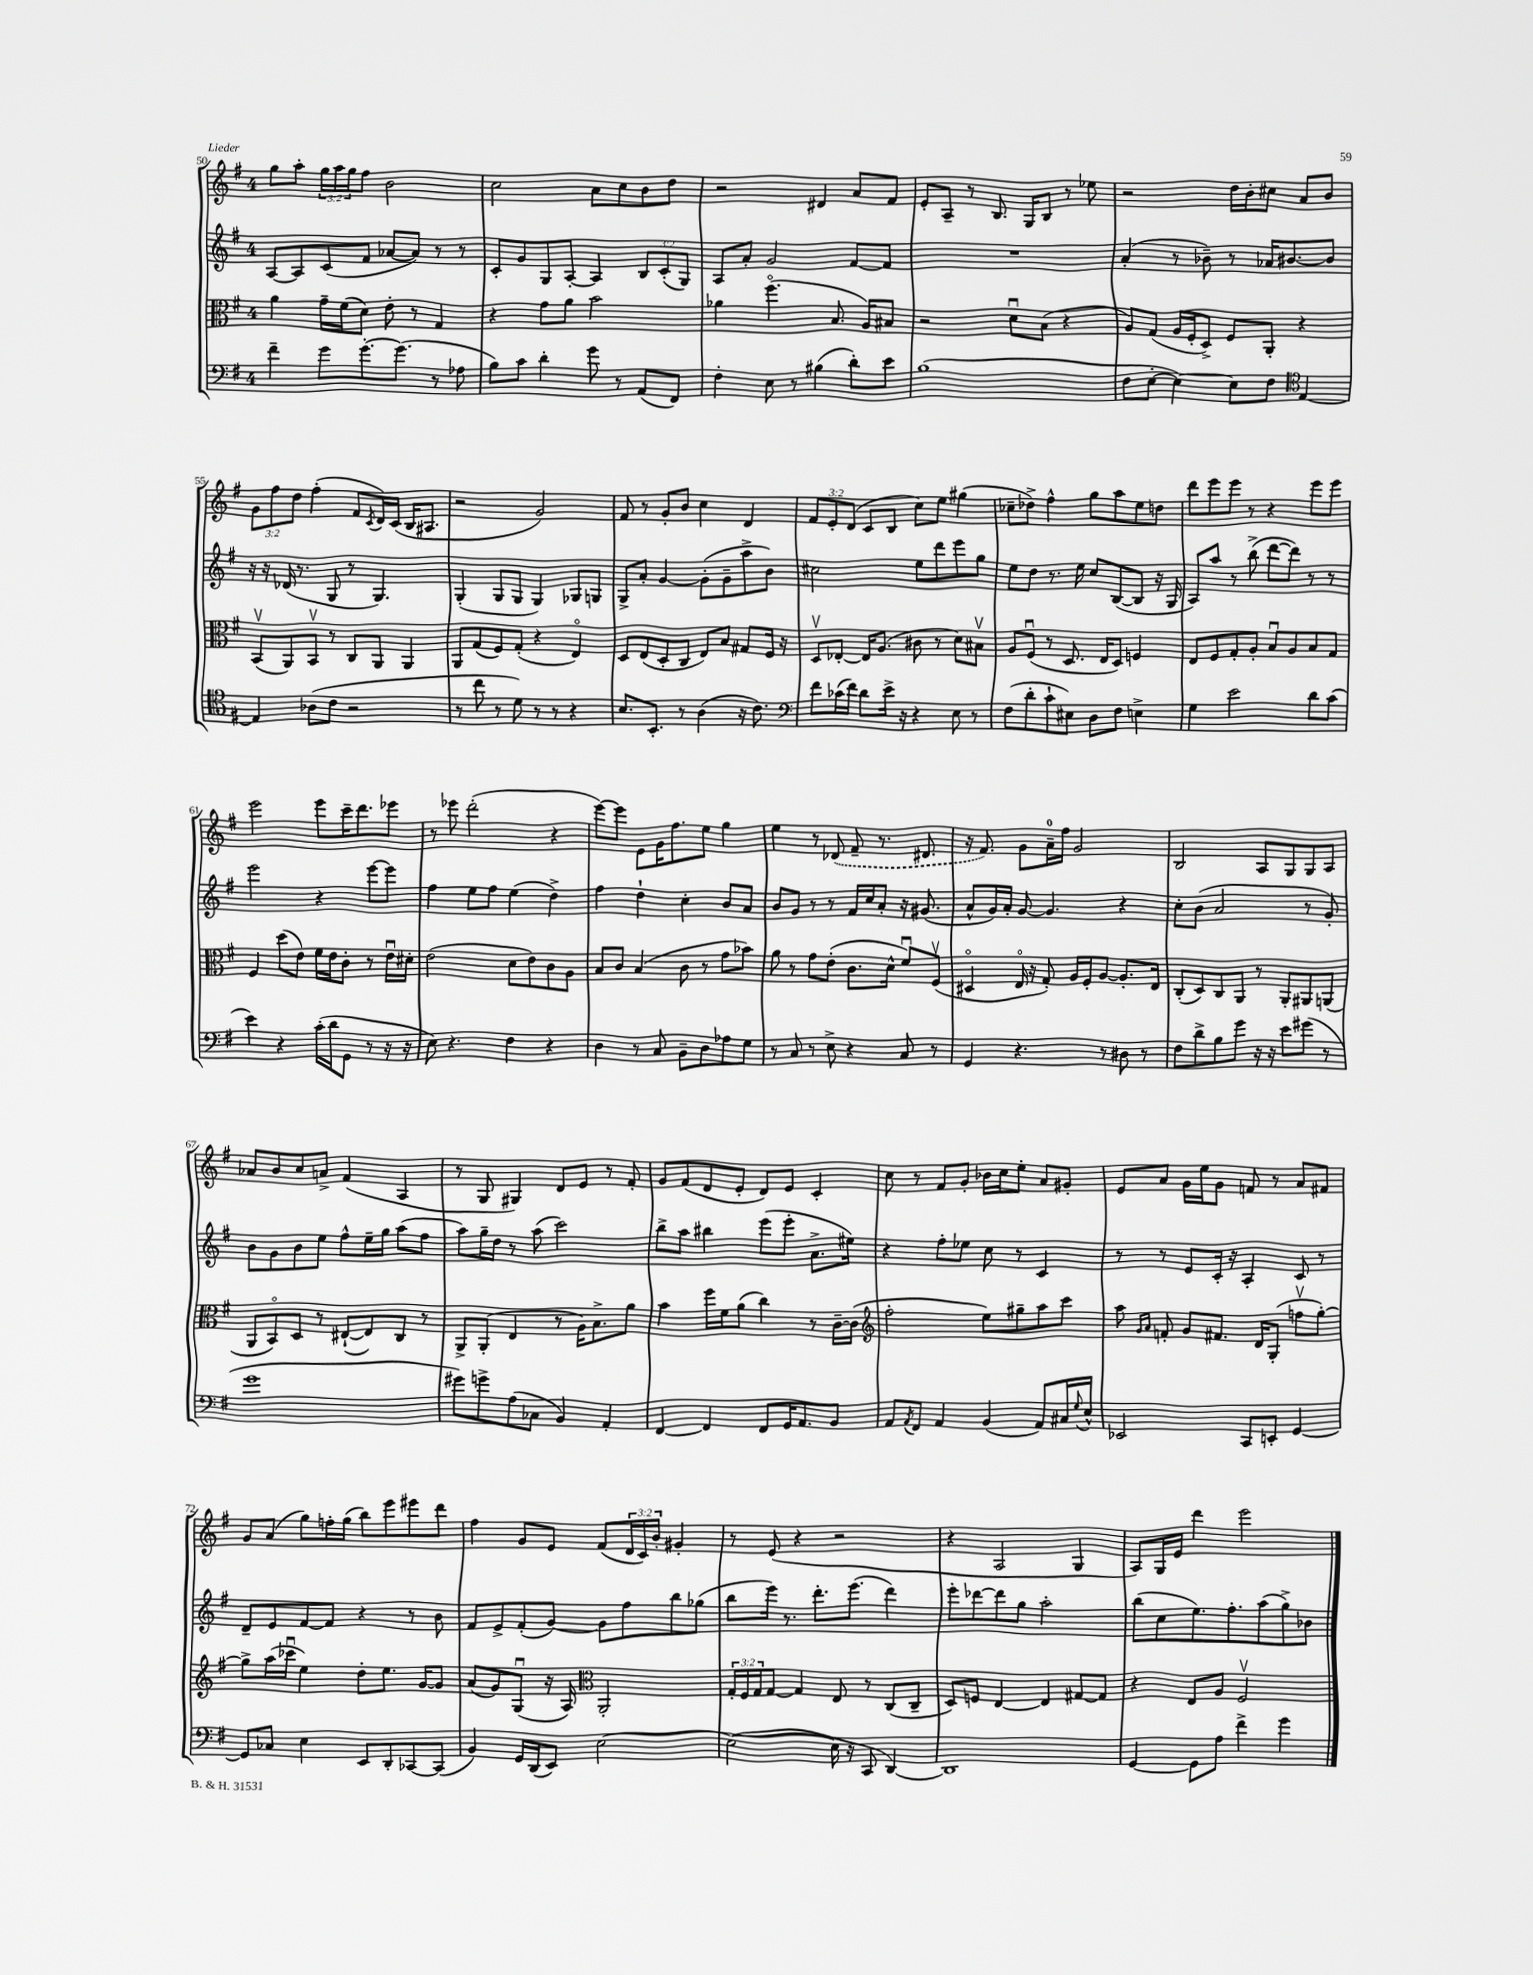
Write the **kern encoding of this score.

**kern	**kern	**kern	**kern
*part4	*part3	*part2	*part1
*staff4	*staff3	*staff2	*staff1
*clefF4	*clefC3	*clefG2	*clefG2
*k[f#]	*k[f#]	*k[f#]	*k[f#]
*M4/4	*M4/4	*M4/4	*M4/4
=50	=50	=50	=50
4f#~\	4a\	[8A/L	8gg\L
.	.	8A/]	8aa'\J
8g\L	16g~\LL	(8c/	24gg\LL
.	.	.	24aa\
.	(16f#\J	.	.
.	.	.	24gg\J
[8.g'\	8d\J)	8f#/J	8ff#\J
.	8e'\	[8a-X/L	2b\
(8.g\J]	.	.	.
.	8r	8a-/J])	.
8r	4G/	8r	.
8A-X\	.	8r	.
=51	=51	=51	=51
8B\L)	4r	8c'/L	2cc\
8c\J	.	8g/	.
4d'\	8g\L	8G/	.
.	8a\J	[8A'/J	.
8g\	2b\	4A/]	8a\L
8r	.	.	8cc\
(8AA/L	.	12B/L	8b\
.	.	(12c'/	.
8FF#/J)	.	.	8dd\J
.	.	12G/J)	.
=52	=52	=52	=52
4F#'\	4a-X\	8A/L	2r
.	.	8a'/J	.
8E\	(4.ff#\	2g/	.
8r	.	.	.
(4B#X\	.	.	4d#X/
.	8.B/	.	.
8d'\L)	.	[8f#/L	8a/L
.	16A/KL)	.	.
8e\J	8B#X/J	8f#/J]	8f#/J
=53	=53	=53	=53
(1B	2r	1r	8e'/L
.	.	.	8A~/J
.	.	.	8r
.	.	.	8.B/
.	8du\L	.	.
.	.	.	16G/KL
.	(8B\J	.	8B/J
.	4r	.	8r
.	.	.	8ee-X\
=54	=54	=54	=54
8F#\L	8A/L)	(4a'/	2r
[8E'\J	(8G/J	.	.
4E\_)	16A/LL	8r	.
.	16F#'/J	.	.
.	8D^/J)	8b-X~\)	.
8E\L]	8F#/L	8r	16dd\LL
.	.	.	16b'\J
8F#\J	8AA'/J	16a-X/KL	8cc#X\J
.	.	[8.b#X/	.
*clefC4	*	*	*
[4E/	4r	.	8a/L
.	.	8b#/J]	8b/J
!!LO:LB:g=z
=55	=55	=55	=55
4E/]	(8BBv/L	16r	12g\L
.	.	16r	.
.	.	.	12ff#\
.	8AA/)	(16d-X/	.
.	.	.	12dd\J
.	.	8.r	.
(8A-X\L	8BBv/J	.	(4ff#'\
8c\J	8r	8G/	.
2r	8C/L	8r	8f#/L
.	.	.	8qc/
.	8AA/J	4.G/)	16d/L)
.	.	.	(16c/JJ
.	4AA/	.	16B/KL
.	.	.	8.A#X/J
=56	=56	=56	=56
8r	8AA/L	(4G'/	2r
8cc\	(8G/	.	.
8r	8F#/)	8G/L	.
8d\)	(8G'/J	8G/J	.
8r	4r	4G/)	2g/)
8r	.	.	.
4r	4E/)	8G-X/L	.
.	.	8Gn/J	.
=57	=57	=57	=57
8.B/L	8D/L	8G^/L	8f#/
.	(8E/	8a'/J	8r
8.BB'/J	.	.	.
.	8D'/	[4g/	8g'/L
8r	8C/J	.	8b/J
(4A\	8E/L)	(8g'\L]	4cc\
.	8B/J	8g~\	.
16r	8G#X/L	8aa^\	4d/
8.c\)	.	.	.
.	16F#/Jk	8b\J)	.
.	16r	.	.
=58	=58	=58	=58
*clefF4	*	*	*
8f#\L	8Dv/L	2cc#X\	12f#/L
.	.	.	12e'/
(16c-X\L	[8E-X'/J	.	.
.	.	.	(12d/J
16f#\JJ)	.	.	.
8d\L	16E-/KL]	.	8c/L
.	(8.A/J	.	.
16e^\Jk	.	.	8B/J
16r	.	.	.
4r	8c#X\	8ee\L	8cc\L)
.	8r	8ddd\	8ee\J
8E\	8d\L)	8eee\	(4gg#X\
8r	8B#Xv\J	8gg\J	.
=59	=59	=59	=59
(8F#\L	8A/L	8ee\L	8cc-X~\L
8d'\	(8F#u/J	8dd\J	8dd-X^\J)
8c`\	8r	8.r	4ff#^^\
8E#X\J)	8.D/	.	.
.	.	16ee\	.
8D\L	.	8cc/L	8gg\L
.	16E/KL	.	.
8F#\J	8D/J)	([8B/	8aa\
4En^\	4Fn/	8B/J]	8ee\
.	.	16r	8ddn\J
.	.	16G/	.
=60	=60	=60	=60
4G\	8E/L	8A/L)	8ddd\L
.	8F#/	8aa/J	8eee\
2e\	8G'/	8r	8eee\J
.	8A'/J	(8bb^\	8r
.	8Bu/L	[8ddd\L	4r
.	8A/	8ddd\J])	.
8d\L	8B/	8r	8eee\L
(8c\J	8G/J	8r	8eee\J
!!LO:LB:g=z
=61	=61	=61	=61
4e\)	4F#/	2eee\	2eee\
4r	(8dd\L	.	.
.	8e\J)	.	.
(16c'\LL	16f#\LL	4r	8eee\L
16d\J	16e\J	.	.
8GG\J	8c'\J	.	16ccc~\K
.	.	.	8.ddd\
8r	8r	[8eee\L	.
16r	16eu\LL	8eee\J]	8eee-X\J
16r	16d#X'\JJ	.	.
=62	=62	=62	=62
8E\)	(2e\	4ff#\	8r
4.r	.	.	8eee-X\
.	.	8ee\L	(2ddd'\
.	.	8ff#\J	.
4F#\	8d\L	(4ee\	.
.	8e\)	.	.
4r	8c\	4dd^\)	4r
.	8A\J	.	.
=63	=63	=63	=63
4D\	8B/L	4ff#\	[8eee\L)
.	8c/J	.	8eee\J]
8r	(4B/	4dd`\	8e\L
8C/	.	.	16g\K
.	.	.	8.ff#\
8BB~\L	8c\	4cc'\	.
8D\	8r	.	8ee\J
8A-X\	8g\L	8b/L	4gg\
8G\J	8b-X\J)	8a/J	.
=64	=64	=64	=64
8r	8a\	8b/L	4ee\
8C/	8r	8g/J	.
8r	8g\L	8r	8r
8E^\	(8e'\J	8r	(8d-X/
4r	8.c\L	16f#/LL	8f#~/
.	.	16cc/J	.
.	.	8a'/J	8.r
.	16d^^\Jk	.	.
8C/	8f#u/L)	16r	.
.	.	(8.g#X/	8.d#X/
8r	(8F#v/J	.	.
=65	=65	=65	=65
4GG/	4D#X/	8a^^/L	16r
.	.	.	8.f#/)
.	.	16g/L)	.
.	.	16a'/JJ	.
4.r	16E/	[8g/	8g\L
.	16r	.	.
.	8G'/)	4.g/]	16a~\L
.	.	.	16ff#\JJ
.	16A/LL	.	2g/
.	16F#'/J	.	.
8r	[8A/J	.	.
8D#X\	8.A'/L]	4r	.
8r	.	.	.
.	16E/Jk	.	.
=66	=66	=66	=66
8F#\L	(8C'/L	8cc'\L	2B/
8d^\	8D/)	(8b\J	.
8B\	8C/	2a/	.
8g\J	8AA/J	.	.
16r	8r	.	8A/L
16r	.	.	.
8e\L	8AA'/L	.	8G/
(8g#X\J	8AA#X/	8r	8G/
8r	(8AAn/J	8g'/)	8A/J
!!LO:LB:g=z
=67	=67	=67	=67
1g	8AA/L	8b\L	8a-X/L
.	8BB/)	8g\	8b/
.	8D/J	8b\	8cc/
.	8r	8ee\J	8an^/J
.	([8E#X`/L	8ff#^^\L	(4f#/
.	8E#/])	16ee~\L	.
.	.	16gg\JJ	.
.	8C/J	(8aa\L	4A/
.	8r	8ff#\J	.
=68	=68	=68	=68
8g#X\L)	8AA^/L	8aa\L)	8r
8gn^\	(8AA'/J	16gg~\L	8G/
.	.	16dd\JJ	.
(8A\	4E/	8r	4G#X/)
8C-X\J	.	(8aa\	.
4BB/)	8r	2ccc\)	8d/L
.	16A\KL)	.	8e/J
.	8.B^\	.	.
4AA'/	.	.	8r
.	8a\J	.	8f#'/
=69	=69	=69	=69
[4FF#/	4b\	8bb^\L	8g/L
.	.	8aa\J	(8f#/
4FF#/]	16ff#\LL	4bb#X\	8d/
.	16f#\J	.	.
.	(8a\J	.	8e'/J
8FF#/L	4cc\)	(8eee\L	8d/L)
16GG/K	.	8eee'\J	8e/J
8.AA/	.	.	.
.	8r	8.a^\L	4c'/
8BB/J	[16c~\LL	.	.
.	(16c\JJ]	16ee#X\Jk)	.
=70	=70	=70	=70
*	*clefG2	*	*
8AA/L	2ff#'\	4r	8cc\
8qAA/	.	.	.
8FF#/J	.	.	8r
4AA/	.	8ff#'\L	8f#/L
.	.	8ee-X\J	8g'/J
(4BB/	8ee\L)	8cc\	16b-X\LL
.	.	.	16cc\J
.	8gg#X~\	8r	8ee'\J
8AA/L)	8aa\	4c/	8a/L
16C#X/L	8ccc\J	.	8g#X'/J
8qqG/	.	.	.
16E^^/JJ	.	.	.
=71	=71	=71	=71
2EE-X/	8aa\	8r	8e/L
.	16qqg/LL	.	.
.	16qqa/JJ	.	.
.	8fn'/	8r	8a/J
.	8g/L	8e/L	16g\LL
.	.	.	16ee\J
.	8.f#X/J	16c'/Jk	8g\J
.	.	16r	.
8CC/L	.	4A'/	8fn/
.	16d/KL	.	.
8EEn'/J	(8G'/J	.	8r
[4GG/	8ffnv\L	8c/	8a/L
.	[8gg'\J)	8r	8f#X/J
!!LO:LB:g=z
=72	=72	=72	=72
8GG/L]	8gg^\L]	8d~/L	8g/L
8C-X/J	(16aa\L	8e/	(8a/J
.	16ccc-Xu\JJ	.	.
4E\	4ee\)	[8f#/	8gg\L)
.	.	8f#/J]	16ffn'\L
.	.	.	(16gg\JJ
8EE/L	8dd'\L	4r	8bb\L)
8DD'/	8.ee\J	.	8eee\
[8CC-X/	.	8r	8eee#X\
.	[16g/KL	.	.
(8CC-/J]	8g/J]	8b\	8ddd\J
=73	=73	=73	=73
4BB/)	(8a/L	8f#/L	4ff#\
.	8g/)	8e^/	.
16GG/LL	(8Gu/J	(8f#'/	8g/L
(16DD/J	.	.	.
8EE/J)	16r	[8g/J)	8e/J
.	16A/)	.	.
*	*clefC3	*	*
[2E\	2AA'/	8g\L]	(8f#/L
.	.	8ff#\	24d/L
.	.	.	24c/)
.	.	.	24b'/JJ
.	.	8bb\	4g#X'/
.	.	(8gg-X\J	.
=74	=74	=74	=74
(2E\_	24G'/LL	8bb\L	8r
.	24F#/	.	.
.	24G/J	.	.
.	[8G/J	16eee\Jk)	(8e/
.	.	8.r	.
.	4G/]	.	4r
.	.	8.ddd'\L	.
16E\]	8E/	.	2r
16r	.	(8.eee\J	.
8CC/	8r	.	.
[4DD/)	(8C/L	4ddd\)	.
.	8C~/J	.	.
=75	=75	=75	=75
1DD]	8D/L)	8eee'\L	4r
.	8Fn/J	[8ddd-X\	.
.	[4E/	8ddd-\]	2A/
.	.	8gg\J	.
.	4E/]	2aa'\	.
.	[8G#X/L	.	4G/
.	8G#/J]	.	.
=76	=76	=76	=76
[4GG/	4r	(8bb\L	8A/L)
.	.	8cc\	16G/L
.	.	.	16e/JJ
8GG\L]	8E/L	8.ee\)	4ddd\
8A\J	8A/J	.	.
.	.	8.ff#'\	.
4f#^\	2F#v/	.	2eee\
.	.	(8aa\	.
4g\	.	8gg^\)	.
.	.	8b-X\J	.
==	==	==	==
*-	*-	*-	*-
